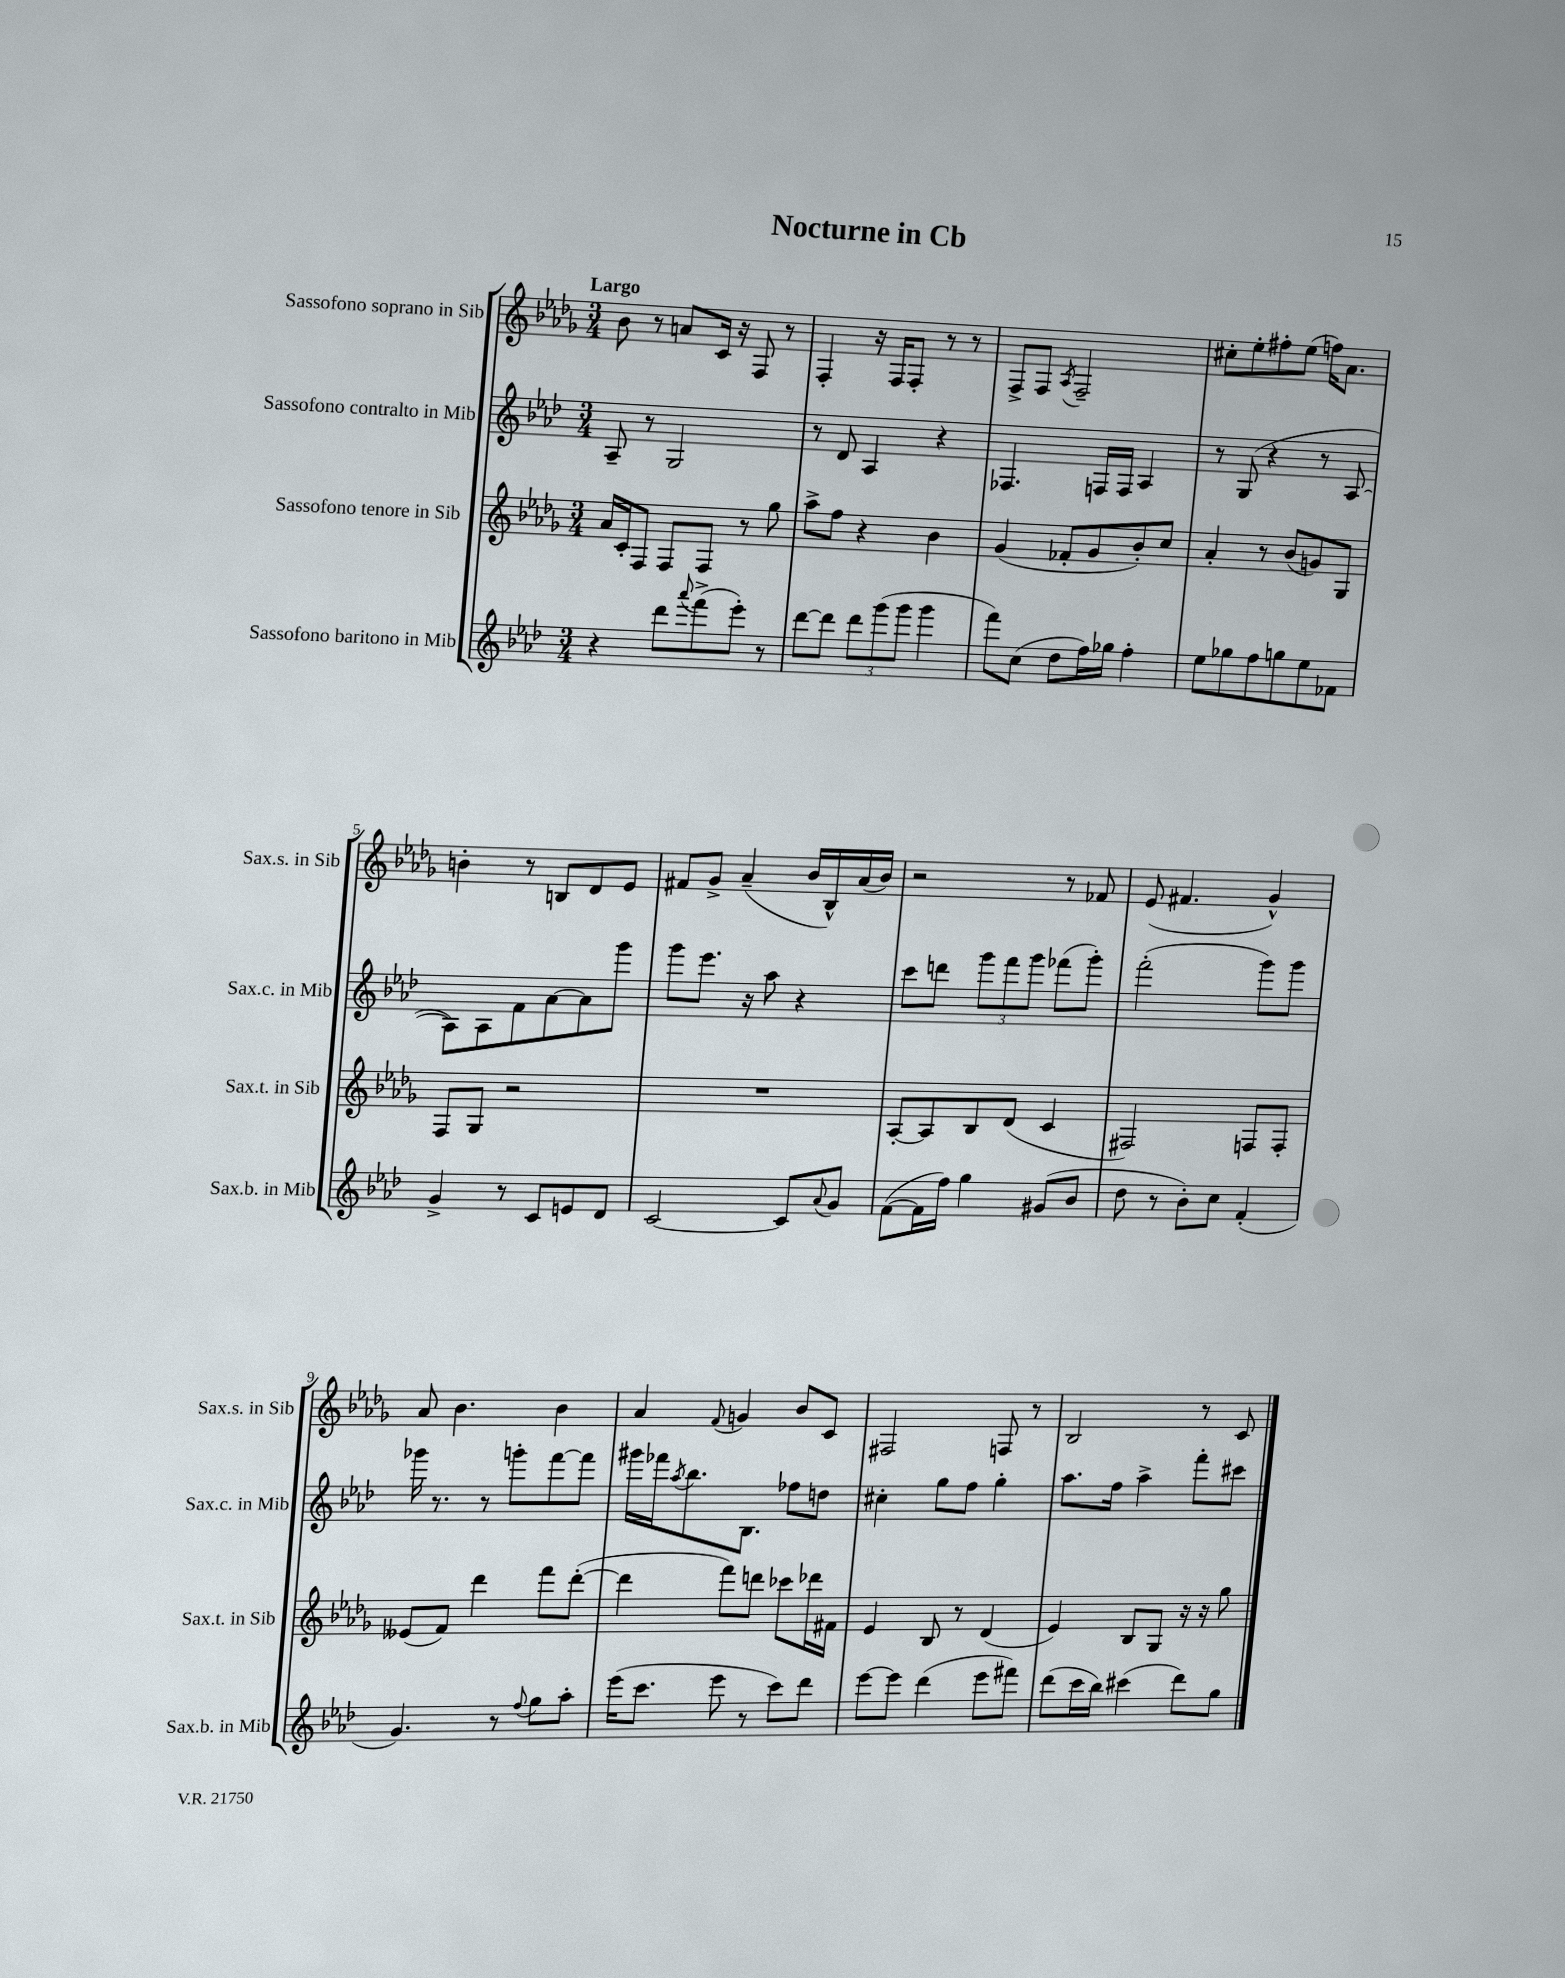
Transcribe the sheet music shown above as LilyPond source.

\header { title = "Nocturne in Cb" }
<<
\new StaffGroup <<
\new Staff = "s0" \with { instrumentName = "Sassofono soprano in Sib" shortInstrumentName = "Sax.s. in Sib" } {
    \clef treble \key des \major \numericTimeSignature \time 3/4 \tempo "Largo"
    bes'8 r8 a'8 c'16 r16 f8 r8 |
    f4-. r16 f16 f8-. r8 r8 |
    f8-> f8 \acciaccatura { aes8 } f2-- |
    cis''8-. ees''8-. fis''8-. ees''8( f''16) aes'8. |
    b'4-. r8 b8 des'8 ees'8 |
    fis'8 ges'8-> aes'4--( bes'16 bes16-^) aes'16( bes'16) |
    r2 r8 fes'8 |
    ees'8( fis'4. ges'4-^) |
    aes'8 bes'4. bes'4 |
    aes'4 \appoggiatura { f'8 } g'4 bes'8 c'8 |
    fis2 f8 r8 |
    bes2 r8 c'8 \bar "|." |
}
\new Staff = "s1" \with { instrumentName = "Sassofono contralto in Mib" shortInstrumentName = "Sax.c. in Mib" } {
    \clef treble \key aes \major \numericTimeSignature \time 3/4
    aes8-- r8 g2 |
    r8 des'8 aes4 r4 |
    fes4. f16 f16 aes4 |
    r8 g8( r4 r8 aes8~ |
    aes8) aes8 f'8 aes'8~ aes'8 g'''8 |
    g'''8 ees'''8. r16 aes''8 r4 |
    c'''8 d'''8 \tuplet 3/2 { g'''8 f'''8 g'''8 } fes'''8( g'''8-.) |
    f'''2-.( g'''8) g'''8 |
    ges'''16 r8. r8 g'''8-. f'''8~ f'''8 |
    gis'''16 fes'''16 \acciaccatura { aes''8 } bes''8. bes8. fes''8 d''8 |
    cis''4-. g''8 f''8 g''4-. |
    aes''8. f''16 aes''4-> f'''8-. cis'''8 \bar "|." |
}
\new Staff = "s2" \with { instrumentName = "Sassofono tenore in Sib" shortInstrumentName = "Sax.t. in Sib" } {
    \clef treble \key des \major \numericTimeSignature \time 3/4
    aes'16 c'16-. f8 f8 f8 r8 ges''8 |
    aes''8-> f''8 r4 bes'4 |
    ges'4( fes'8-. ges'8 bes'8-.) c''8 |
    aes'4-. r8 bes'8( g'8) ges8 |
    f8 ges8 r2 |
    R2. |
    aes8~-. aes8 bes8 des'8( c'4 |
    fis2) f8 f8-. |
    eeses'8( f'8) des'''4 f'''8 des'''8~-.( |
    des'''4 f'''8) d'''8 ces'''8 des'''16 fis'16 |
    ees'4 bes8 r8 des'4( |
    ees'4) bes8 ges8 r16 r16 ges''8 \bar "|." |
}
\new Staff = "s3" \with { instrumentName = "Sassofono baritono in Mib" shortInstrumentName = "Sax.b. in Mib" } {
    \clef treble \key aes \major \numericTimeSignature \time 3/4
    r4 des'''8 \appoggiatura { aes'''8 } f'''8->( ees'''8-.) r8 |
    des'''8~ des'''8 \tuplet 3/2 { des'''8 g'''8( g'''8 } g'''4 |
    f'''8) c''8( des''8 f''16) ges''16 f''4-. |
    ees''8 ges''8 f''8 g''8 ees''8 fes'8 |
    g'4-> r8 c'8 e'8 des'8 |
    c'2~ c'8 \appoggiatura { aes'8 } g'8 |
    f'8~( f'16 f''16) g''4 gis'8( bes'8 |
    des''8 r8 bes'8-.) c''8 f'4-.( |
    g'4.) r8 \appoggiatura { f''8 } g''8 aes''8-. |
    ees'''16( c'''8. ees'''8 r8 c'''8) des'''8 |
    ees'''8~ ees'''8 des'''4( ees'''8 fis'''8) |
    des'''8( c'''16 bes''16) cis'''4( des'''8) g''8 \bar "|." |
}
>>
>>
